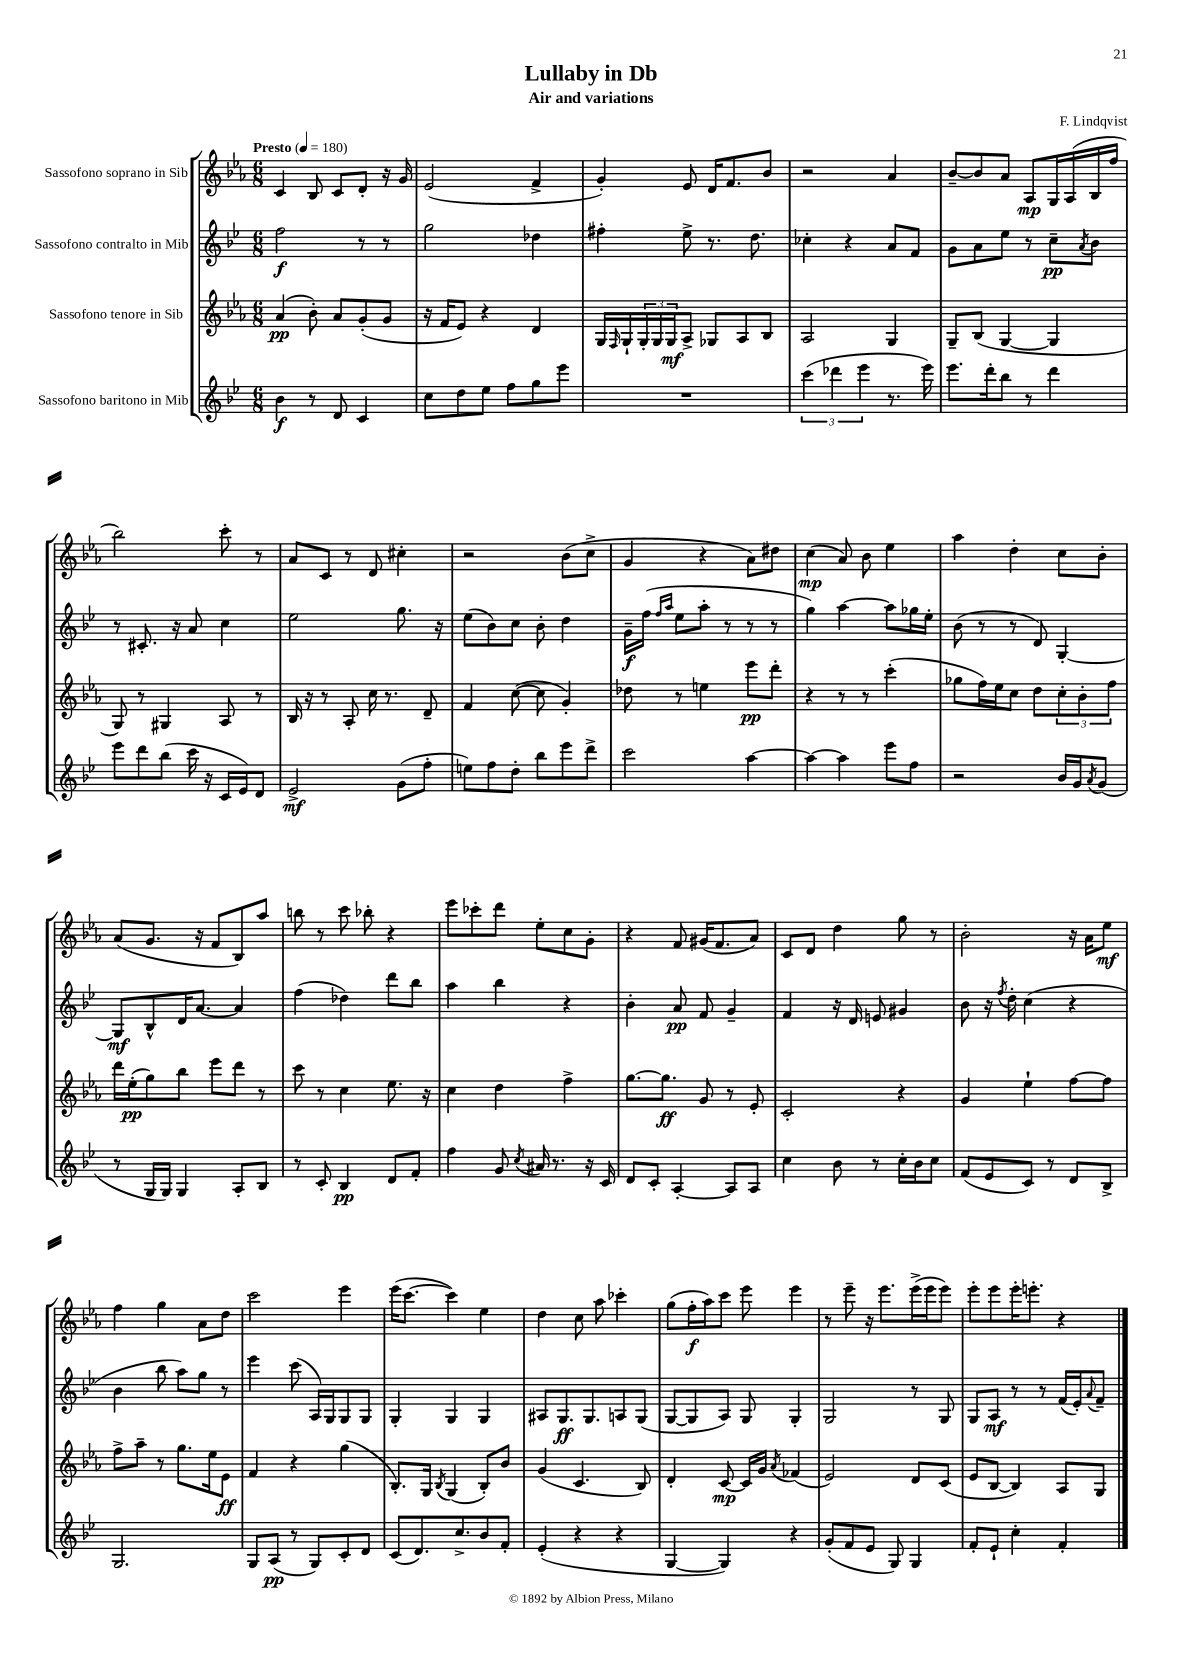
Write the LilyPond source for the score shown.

\header { title = "Lullaby in Db" composer = "F. Lindqvist" subtitle = "Air and variations" }
<<
\new StaffGroup <<
\new Staff = "s0" \with { instrumentName = "Sassofono soprano in Sib" } {
    \clef treble \key ees \major \numericTimeSignature \time 6/8 \tempo "Presto" 4 = 180
    c'4 bes8 c'8 d'8-. r16 g'16 |
    ees'2( f'4-> |
    g'4-.) ees'8 d'16 f'8. bes'8 |
    r2 aes'4 |
    bes'8~-- bes'8 aes'8 aes8\mp g16 aes16( bes16 f''16 |
    bes''2) c'''8-. r8 |
    aes'8 c'8 r8 d'8 cis''4-. |
    r2 bes'8( c''8-> |
    g'4 r4 aes'8) dis''8 |
    c''4\mp( aes'8) bes'8 ees''4 |
    aes''4 d''4-. c''8 bes'8-. |
    aes'8( g'8. r16 f'8 bes8) aes''8 |
    b''8 r8 c'''8 bes''8-. r4 |
    ees'''8 ces'''8-. d'''8 ees''8-. c''8 g'8-. |
    r4 f'8 gis'16( f'8. aes'8) |
    c'8 d'8 d''4 g''8 r8 |
    bes'2-. r16 aes'16 ees''8\mf |
    f''4 g''4 aes'8 d''8 |
    c'''2 ees'''4 |
    ees'''16( c'''8.~ c'''4) ees''4 |
    d''4 c''8 aes''8 ces'''4-. |
    g''8( f''16-.\f aes''16) c'''8 ees'''8 ees'''4 |
    r8 ees'''8-- r16 ees'''8. ees'''16->( ees'''16 ees'''8) |
    ees'''8-. ees'''8 ees'''16-. e'''8.-. r4 \bar "|." |
}
\new Staff = "s1" \with { instrumentName = "Sassofono contralto in Mib" } {
    \clef treble \key bes \major \numericTimeSignature \time 6/8
    f''2\f r8 r8 |
    g''2 des''4 |
    fis''4-. ees''8-> r8. d''8. |
    ces''4-. r4 a'8 f'8 |
    g'8 a'8 ees''8 r8 c''8--\pp \acciaccatura { a'8 } bes'8 |
    r8 cis'8.-. r16 a'8 c''4 |
    ees''2 g''8. r16 |
    ees''8( bes'8) c''8 bes'8-. d''4 |
    g'16--\f f''16( \grace { f''16 a''16 } ees''8 a''8-. r8 r8 r8 |
    g''4) a''4~ a''8 ges''16 ees''16-. |
    bes'8( r8 r8 d'8) g4~-. |
    g8\mf bes8-^ d'16 a'8.~ a'4 |
    f''4( des''4) d'''8 bes''8 |
    a''4 bes''4 r4 |
    bes'4-. a'8\pp f'8 g'4-- |
    f'4 r16 d'16 e'8 gis'4 |
    bes'8 r16 \acciaccatura { f''8 } d''16-. c''4( r4 |
    bes'4 bes''8 a''8) g''8 r8 |
    ees'''4 c'''8( a16) g16 g8 g8 |
    g4-. g4 g4 |
    ais8 g8.\ff g8. a8 g8( |
    g8~ g8 a8) g8 g4-. |
    g2 r8 g8 |
    g8 a8\mf r8 r8 f'16( ees'16-.) \appoggiatura { a'8 } f'8-- \bar "|." |
}
\new Staff = "s2" \with { instrumentName = "Sassofono tenore in Sib" } {
    \clef treble \key ees \major \numericTimeSignature \time 6/8
    aes'4\pp( bes'8-.) aes'8 g'8-.( g'8 |
    r16 f'16 ees'8) r4 d'4 |
    g16 \grace { f16 } g16-! \tuplet 3/2 { g16-. g16 g16\mf } aes8-> ges8 aes8 bes8 |
    aes2 g4 |
    g8-- bes8( g4~ g4 |
    g8) r8 gis4 aes8 r8 |
    bes16 r16 r8 aes8-. c''16 r8. d'8-- |
    f'4 c''8~( c''8 g'4-.) |
    des''8 r8 e''4 ees'''8\pp d'''8-. |
    r4 r8 r8 c'''4-.( |
    ges''8 f''16) ees''16 c''8 d''8 \tuplet 3/2 { c''8-. bes'8-. f''8 } |
    d'''16 ees''16-.\pp( g''8) bes''8 ees'''8 d'''8 r8 |
    c'''8 r8 c''4 ees''8. r16 |
    c''4 d''4 f''4-> |
    g''8.~ g''8.\ff g'8 r8 ees'8-. |
    c'2-. r4 |
    g'4 ees''4-! f''8~ f''8 |
    f''8-> aes''8-- r8 g''8. ees''16 ees'8\ff |
    f'4 r4 g''4( |
    bes8.-.) g16 \acciaccatura { bes8 } g4( bes8-.) bes'8 |
    g'4( c'4. bes8) |
    d'4-. c'8~\mp c'16 g'16 \acciaccatura { aes'8 } fes'4( |
    ees'2) d'8 c'8( |
    ees'8 bes8~ bes4) aes8 g8 \bar "|." |
}
\new Staff = "s3" \with { instrumentName = "Sassofono baritono in Mib" } {
    \clef treble \key bes \major \numericTimeSignature \time 6/8
    bes'4\f r8 d'8 c'4 |
    c''8 d''8 ees''8 f''8 g''8 ees'''8 |
    R2. |
    \tuplet 3/2 { c'''4( des'''4 ees'''4 } r8. ees'''16) |
    ees'''8. d'''16-. bes''8 r8 d'''4 |
    ees'''8 d'''8 bes''8( c'''16 r16 c'16 ees'16) d'8 |
    ees'2->\mf g'8( f''8-. |
    e''8) f''8 d''8-. bes''8 ees'''8 d'''8-> |
    c'''2 a''4~ |
    a''4~ a''4 ees'''8 f''8 |
    r2 bes'16 g'16 \acciaccatura { a'8 } g'8( |
    r8 g16 g16) g4 a8-. bes8 |
    r8 c'8-. bes4\pp d'8 f'8-. |
    f''4 g'8 \acciaccatura { c''8 } ais'16 r8. r16 c'16 |
    d'8 c'8-. a4~-. a8 a8 |
    c''4 bes'8 r8 c''16-. bes'16 c''8 |
    f'8( ees'8 c'8) r8 d'8 bes8-> |
    g2. |
    g8 a8\pp( r8 g8) c'8-. d'8 |
    c'8( d'8.) c''8.-> bes'8 f'8-. |
    ees'4-.( r4 r4 |
    g4~ g4) r4 |
    g'8-.( f'8 ees'8 g8) g4 |
    f'8-. ees'8-! c''4-. f'4-. \bar "|." |
}
>>
>>
\layout { \context { \Score \remove "Bar_number_engraver" } }
